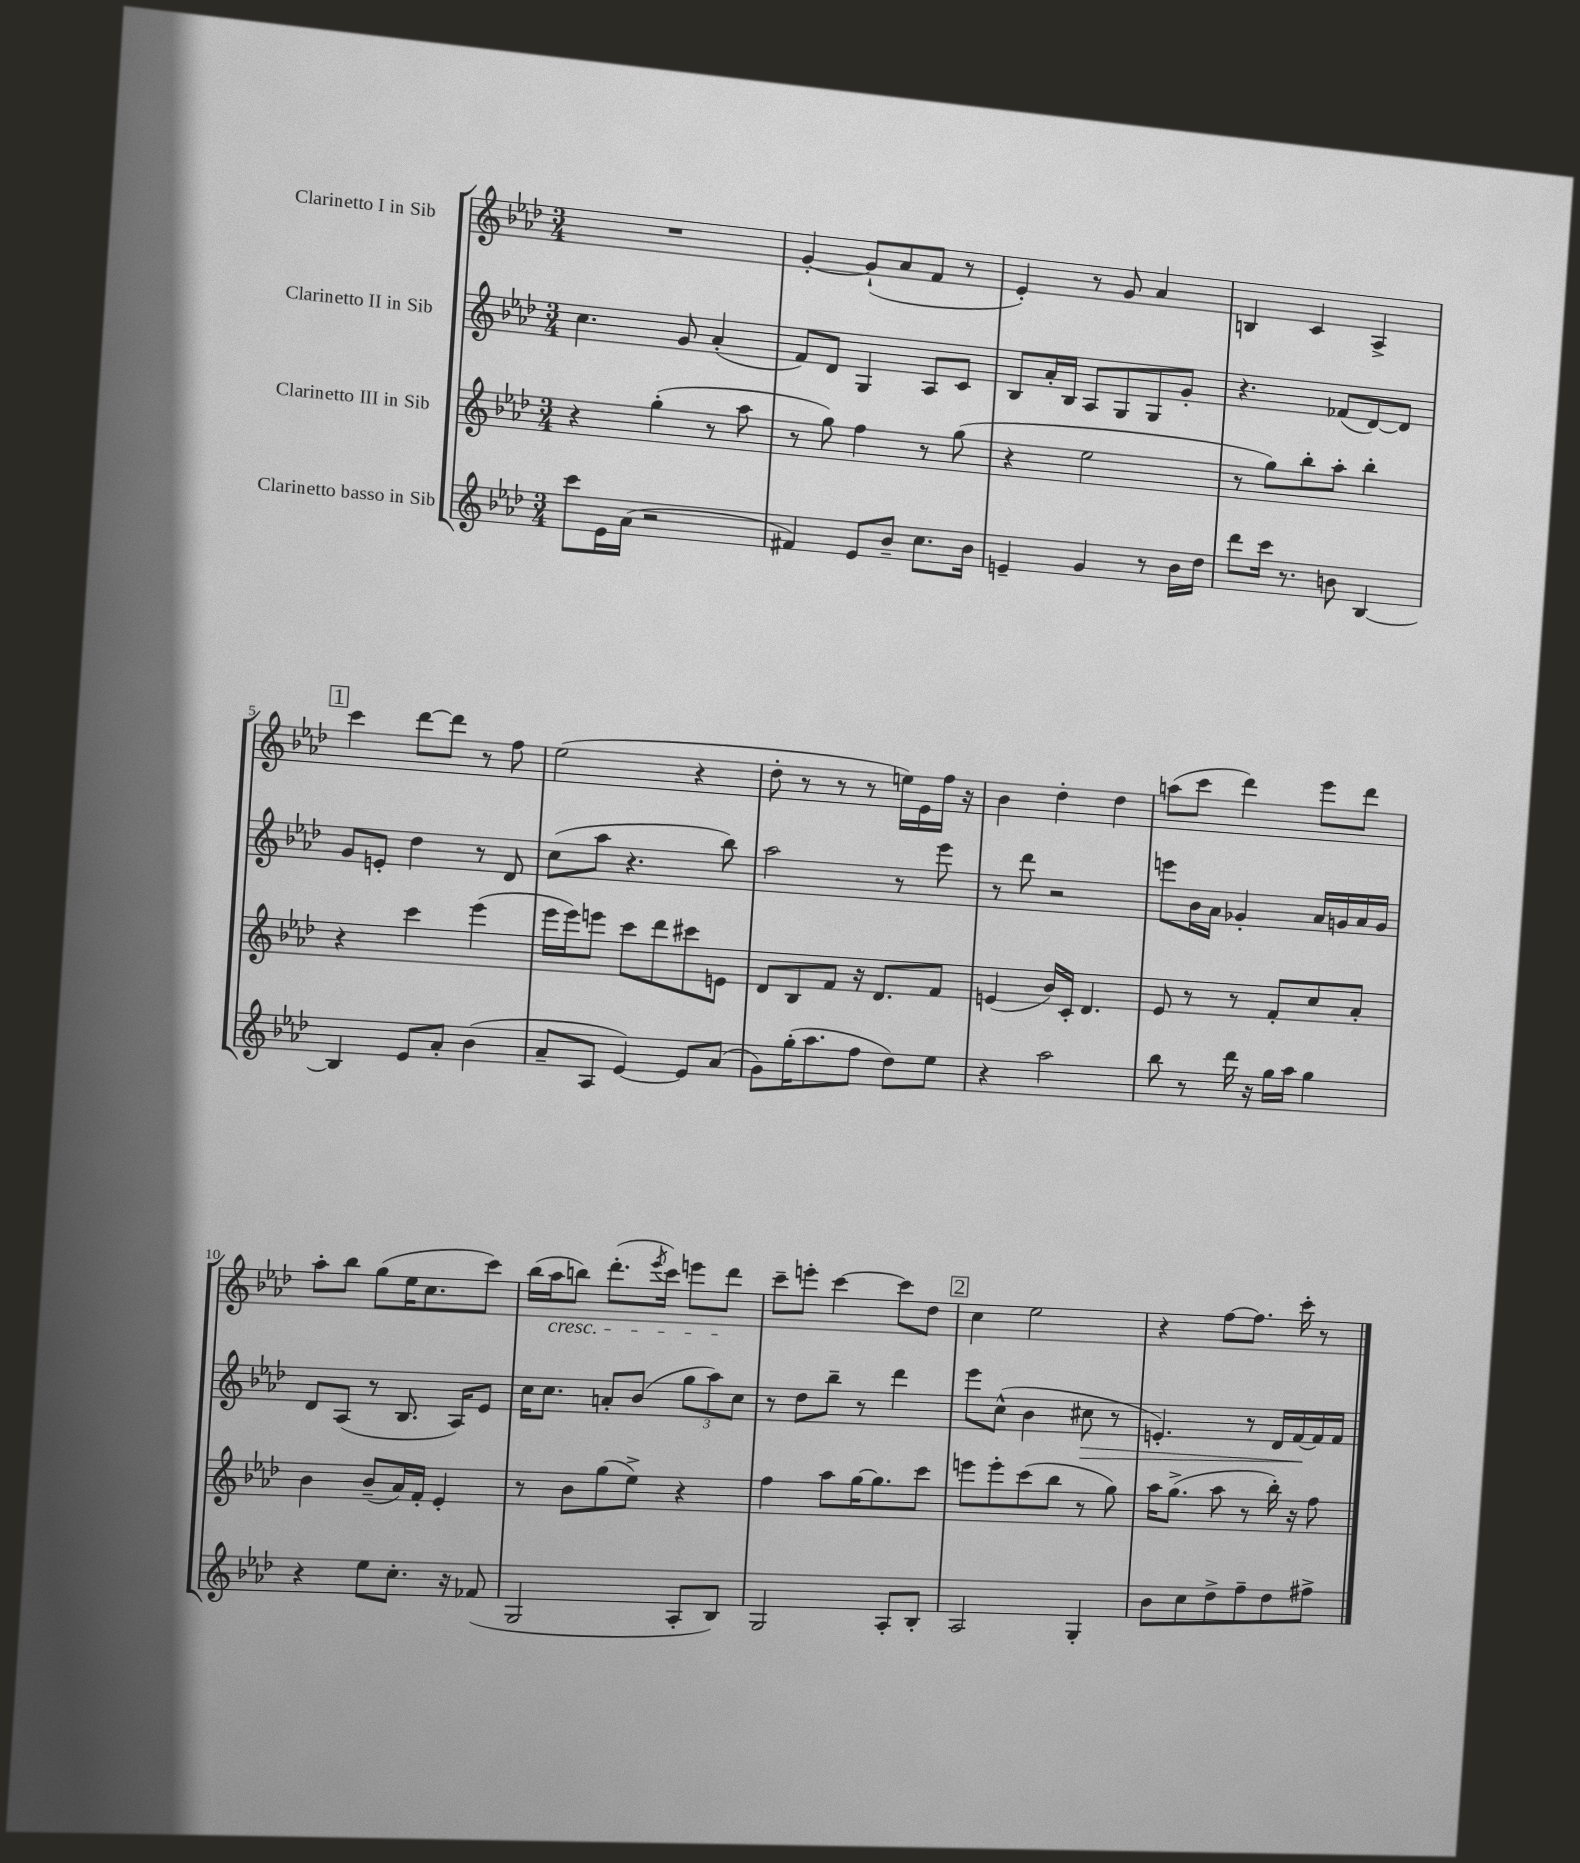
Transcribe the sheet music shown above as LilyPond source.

<<
\new StaffGroup <<
\new Staff = "s0" \with { instrumentName = "Clarinetto I in Sib" } {
    \clef treble \key aes \major \numericTimeSignature \time 3/4
    R2. |
    g'4~-. g'8-!( aes'8 f'8 r8 |
    ees'4-.) r8 g'8 aes'4 |
    b4 c'4 aes4-> |
    \mark \markup { \box "1" } c'''4 des'''8~ des'''8 r8 f''8 |
    ees''2( r4 |
    des''8-. r8 r8 r8 e''16) ees'16 f''16 r16 |
    bes'4 des''4-. des''4 |
    a''8( c'''8 des'''4) ees'''8 des'''8 |
    aes''8-. bes''8 g''8( ees''16 c''8. c'''8) |
    bes''16( aes''16\cresc b''8) des'''8.-.( \acciaccatura { ees'''8 } c'''16) e'''8 des'''8\! |
    c'''8-- e'''8-. c'''4~ c'''8 des''8 |
    \mark \markup { \box "2" } c''4 ees''2 |
    r4 f''8~ f''8. c'''16-. r8 \bar "|." |
}
\new Staff = "s1" \with { instrumentName = "Clarinetto II in Sib" } {
    \clef treble \key aes \major \numericTimeSignature \time 3/4
    c''4. g'8 aes'4-.( |
    f'8) des'8 g4 aes8 c'8 |
    bes8 aes'16-. bes16 aes8 g8 g8 g'8-. |
    r4. fes'8( des'8~) des'8 |
    \mark \markup { \box "1" } g'8 e'8-. des''4 r8 des'8 |
    c''8( aes''8 r4. bes''8) |
    aes''2 r8 ees'''8 |
    r8 des'''8 r2 |
    e'''8 bes'16 aes'16 ges'4-. aes'16 g'16 aes'16 g'16 |
    des'8 aes8( r8 bes8. aes16) ees'8 |
    c''16 c''8. a'8-. bes'8( \tuplet 3/2 { g''8 aes''8) c''8 } |
    r8 des''8 bes''8-- r8 des'''4 |
    \mark \markup { \box "2" } ees'''8 c''8-^( bes'4 cis''8\> r8 |
    e'4.-.) r8 des'16 f'16~\! f'16 f'16 \bar "|." |
}
\new Staff = "s2" \with { instrumentName = "Clarinetto III in Sib" } {
    \clef treble \key aes \major \numericTimeSignature \time 3/4
    r4 g''4-.( r8 aes''8 |
    r8 g''8) f''4 r8 g''8( |
    r4 ees''2 |
    r8 g''8) bes''8-. aes''8-. bes''4-. |
    \mark \markup { \box "1" } r4 c'''4 ees'''4( |
    ees'''16 ees'''16) e'''8 c'''8 des'''8 cis'''8 e'8 |
    des'8 bes8 f'8 r16 des'8. f'8 |
    e'4( bes'16) c'16-. des'4. |
    ees'8 r8 r8 f'8-. c''8 aes'8-. |
    bes'4 bes'8--( aes'16) f'16-. ees'4-. |
    r8 bes'8 g''8( ees''8->) r4 |
    f''4 aes''8 g''16~ g''8. c'''8 |
    \mark \markup { \box "2" } e'''8 e'''8-. c'''8( bes''8 r8 g''8) |
    aes''16 g''8.->( aes''8 r8 bes''16-.) r16 f''8 \bar "|." |
}
\new Staff = "s3" \with { instrumentName = "Clarinetto basso in Sib" } {
    \clef treble \key aes \major \numericTimeSignature \time 3/4
    c'''8 ees'16 aes'16( r2 |
    fis'4) ees'8 bes'8-- c''8. bes'16 |
    e'4-- g'4 r8 bes'16 des''16 |
    des'''8 c'''16 r8. b'8 bes4~ |
    \mark \markup { \box "1" } bes4 ees'8 aes'8-. bes'4( |
    aes'8-- aes8 ees'4~) ees'8 aes'8( |
    g'8) g''16-.( aes''8. f''8 des''8) ees''8 |
    r4 aes''2 |
    bes''8 r8 des'''16 r16 g''16 aes''16 g''4 |
    r4 ees''8 c''8.-. r16 fes'8( |
    g2 aes8-. bes8) |
    g2 aes8-. bes8-. |
    \mark \markup { \box "2" } aes2 g4-. |
    bes'8 c''8 des''8-> f''8-- des''8 fis''8-> \bar "|." |
}
>>
>>
